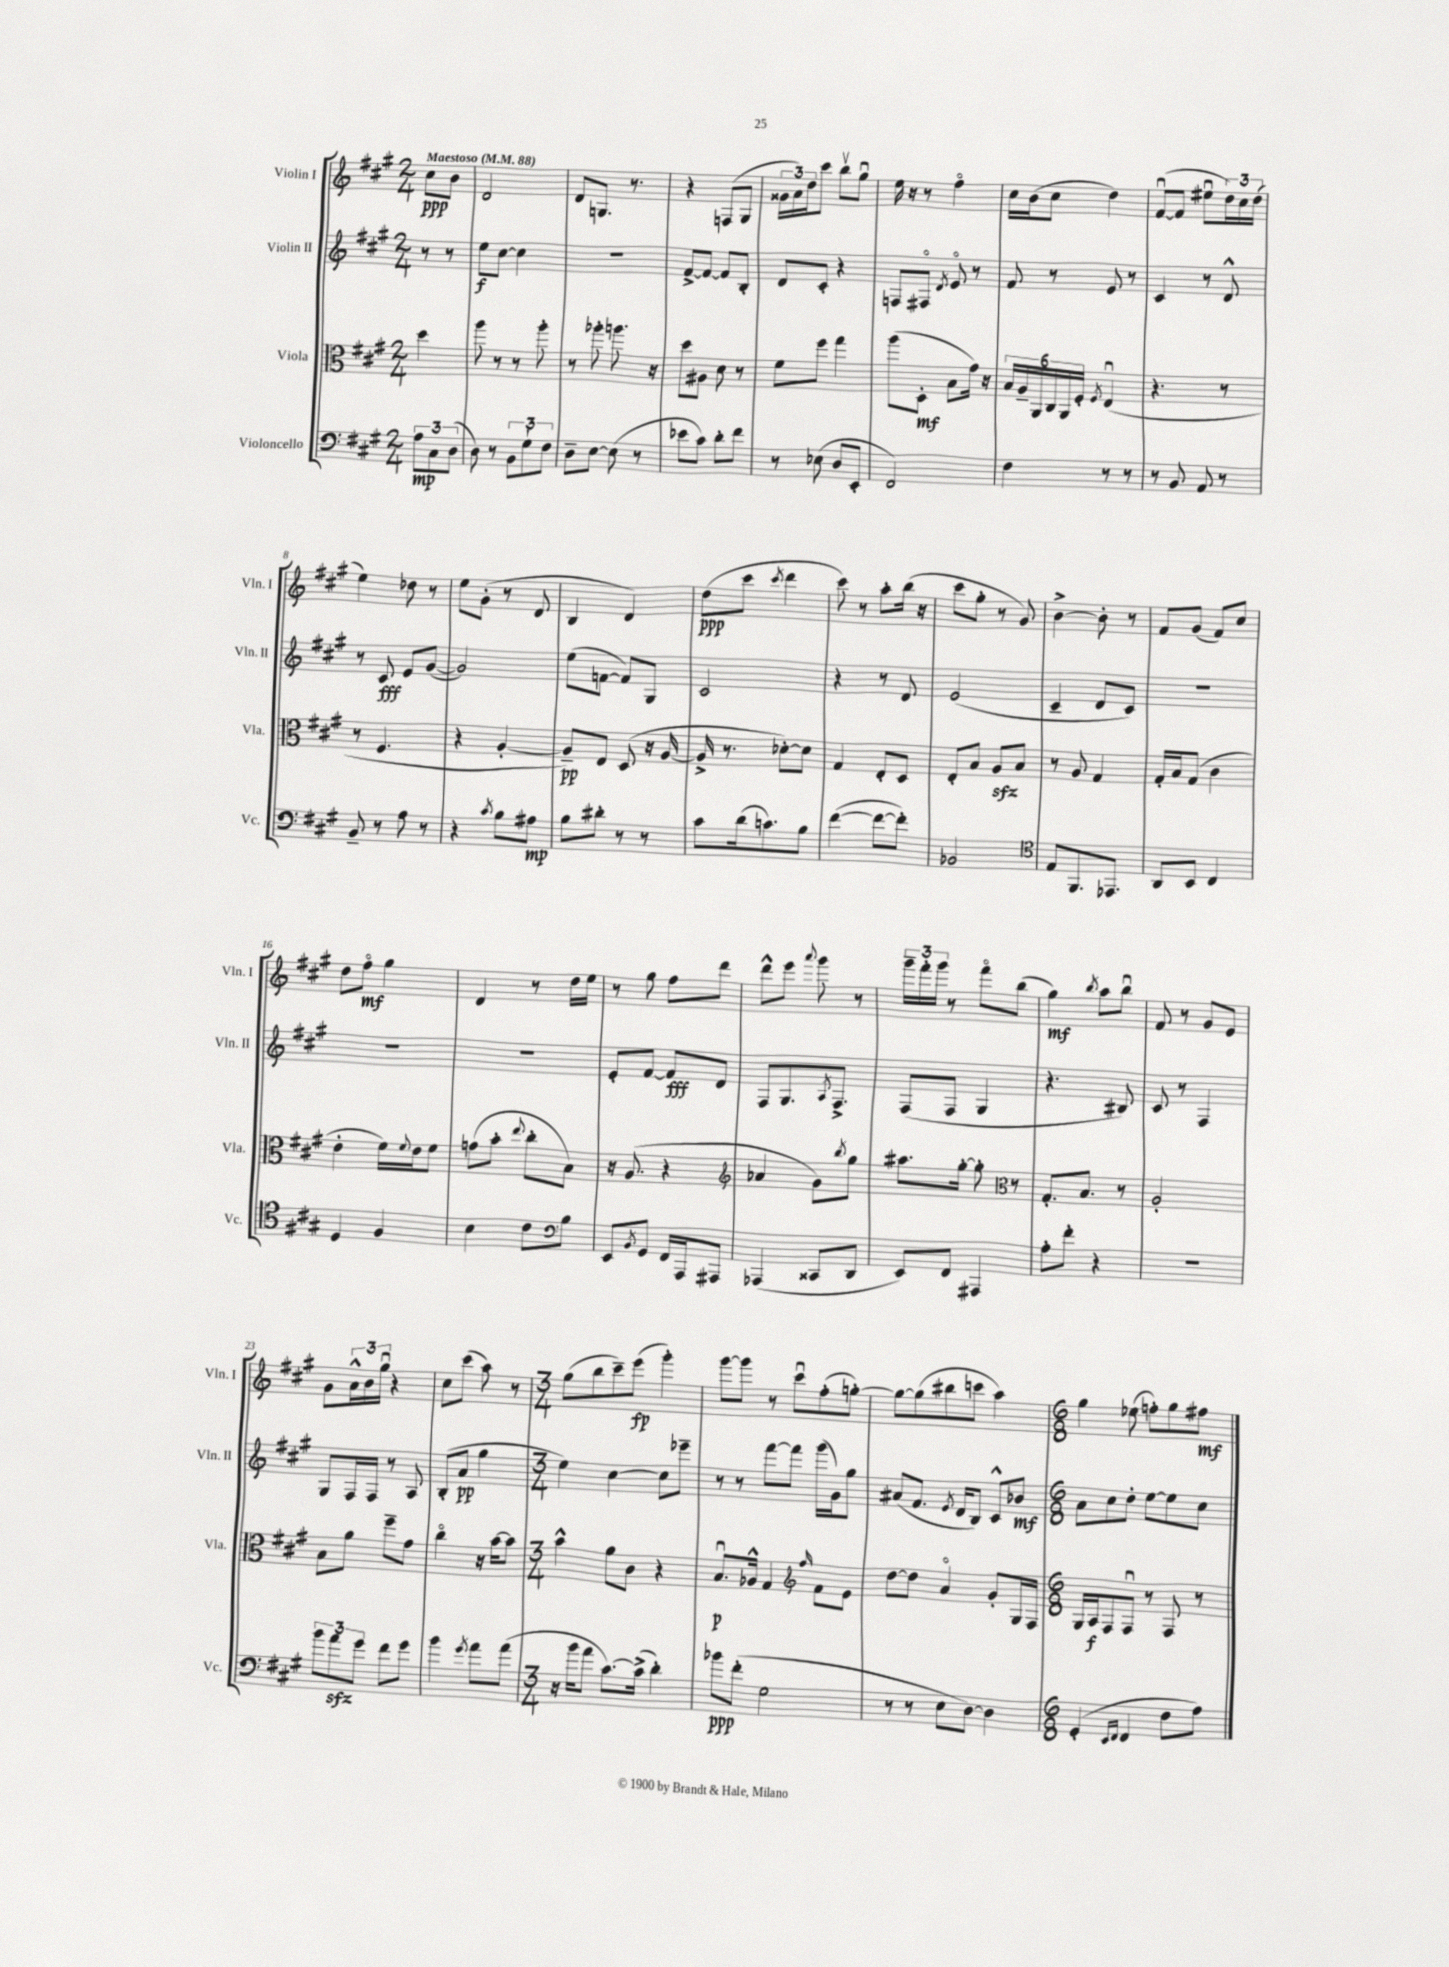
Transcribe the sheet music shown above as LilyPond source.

<<
\new StaffGroup <<
\new Staff = "s0" \with { instrumentName = "Violin I" shortInstrumentName = "Vln. I" } {
    \clef treble \key a \major \numericTimeSignature \time 2/4 \partial 4 \tempo "Maestoso" 4 = 88
    cis''8\ppp b'8 |
    d'2 |
    d'8 g8. r8. |
    r4 f8( gis8 |
    \tuplet 3/2 { gisis'16 a'16) d''16 } cis'''8 b''8\upbow gis''8\downbow |
    e''16 r16 r8 fis''4\flageolet |
    cis''16 b'16( cis''8 d''4) |
    fis'8~\downbow( fis'8 eis''8\downbow \tuplet 3/2 { d''16) cis''16 d''16( } |
    e''4) des''8 r8 |
    e''8 gis'8-.( r8 d'8 |
    b4 d'4) |
    d''8\ppp( cis'''8 \acciaccatura { cis'''8 } d'''4 |
    cis'''8) r8 a''8-. b''16( r16 |
    cis'''8 gis''8-. r8 gis'8) |
    b'4~-> b'8-. r8 |
    fis'8 gis'8( fis'8) cis''8 |
    d''8 fis''8\flageolet\mf gis''4 |
    d'4 r8 d''16 e''16 |
    r8 gis''8 fis''8 d'''8 |
    d'''8-^ e'''8 \appoggiatura { a'''8 } gis'''8 r8 |
    \tuplet 3/2 { gis'''16-- fis'''16-. gis'''16 } r8 fis'''8\flageolet b''8( |
    gis''4\mf) \acciaccatura { b''8 } a''8 b''8\downbow |
    fis'8 r8 gis'8 e'8 |
    gis'8 \tuplet 3/2 { a'16-^ b'16 gis''16\downbow } r4 |
    cis''8 cis'''8( a''8) r8 |
    \numericTimeSignature \time 3/4 gis''8( b''8 cis'''8--) e'''8\fp( gis'''4-.) |
    gis'''8~ gis'''8 r8 cis'''8\downbow fis''8-.( g''8~-.) |
    g''8~ g''8( bis''8 c'''8 a''4) |
    \numericTimeSignature \time 6/8 gis''4 ees''8( f''8-.) gis''8 fis''8\mf \bar "|." |
}
\new Staff = "s1" \with { instrumentName = "Violin II" shortInstrumentName = "Vln. II" } {
    \clef treble \key a \major \numericTimeSignature \time 2/4 \partial 4
    r8 r8 |
    e''8\f cis''8~ cis''4 |
    R2 |
    fis'8~-> fis'8~ fis'8 b8-. |
    d'8 cis'8-. r4 |
    f8 fis8\flageolet \acciaccatura { d'8 } e'8\flageolet r8 |
    fis'8 r8 e'8 r8 |
    cis'4 r8 d'8-^ |
    r8 cis'8\fff e'8 gis'8~( |
    gis'2) |
    e''8( f'8~ f'8) gis8 |
    cis'2 |
    r4 r8 d'8 |
    e'2( |
    cis'4-- d'8 cis'8) |
    R2 |
    R2 |
    R2 |
    e'8-. fis'8~ fis'8\fff d'8 |
    fis8 gis8. \acciaccatura { a8 } fis8.-> |
    fis8( fis8 gis4 |
    r4. bis8) |
    cis'8 r8 fis4 |
    gis8 fis16 fis16 r8 a8 |
    b8-.( a'8\pp gis''4 |
    \numericTimeSignature \time 3/4 e''4) cis''4~ cis''8 ees'''8-- |
    r8 r8 fis'''8~ fis'''8 gis'''16( gis'16) gis''8 |
    ais'8( fis'8. \acciaccatura { e'8 } d'16 b8) cis'8-^ bes'8\mf |
    \numericTimeSignature \time 6/8 a'8 cis''8 d''8-. e''8~ e''8 cis''8 \bar "|." |
}
\new Staff = "s2" \with { instrumentName = "Viola" shortInstrumentName = "Vla." } {
    \clef alto \key a \major \numericTimeSignature \time 2/4 \partial 4
    d''4 |
    a''8 r8 r8 a''8-. |
    r8 aes''8-. a''8. r16 |
    d''8 ais8 d'8 r8 |
    fis'8 fis''8 gis''4 |
    a''8( d8-.\mf b8 gis'16) r16 |
    \tuplet 6/4 { b16 a16-- a,16 cis16 a,16 fis16-. } \acciaccatura { fis8 } e4\downbow( |
    r4. r8 |
    r8 fis4. |
    r4 a4~-. |
    a8--\pp) e8 d8( r16 a16~ |
    a16-> r8. des'8~-.) des'8 |
    gis4 e8-. d8 |
    e8-. b8 a8\sfz b8 |
    r8 a8 gis4 |
    gis16-. b16 gis8( cis'4 |
    e'4-. fis'16) \appoggiatura { fis'8 } e'16 fis'8 |
    g'8( b'8-. \appoggiatura { e''8 } cis''8-. b8) |
    r16 a8.( r4 |
    \clef treble aes'4 gis'8) \acciaccatura { b''8 } gis''8 |
    ais''8. gis''16~-. gis''8-. r8 |
    \clef alto gis8.-. b8. r8 |
    a2-. |
    b8 a'8 fis''8-- gis'8 |
    cis''4\flageolet r16 b'16~ b'8 |
    \numericTimeSignature \time 3/4 b'4-^ a'8 cis'8 r4 |
    b8.\downbow\p aes16-^ gis4 \grace { gis'16 } fis'8 e'8 |
    \clef treble d''8~ d''8 a'4\flageolet gis'8-. gis16 fis16 |
    \numericTimeSignature \time 6/8 gis16 a16\f fis8 fis8\downbow r8 fis8 r8 \bar "|." |
}
\new Staff = "s3" \with { instrumentName = "Violoncello" shortInstrumentName = "Vc." } {
    \clef bass \key a \major \numericTimeSignature \time 2/4 \partial 4
    \tuplet 3/2 { a8\mp cis8 d8( } |
    d8) r8 \tuplet 3/2 { b,8 gis8-! fis8 } |
    d8-- e8~ e8( r8 |
    ees'8 cis'8) d'8-. fis'8 |
    r8 ees8( d8 e,8-. |
    fis,2) |
    fis4 r8 r8 |
    r8 b,8 a,8 r8 |
    b,8-- r8 a8 r8 |
    r4 \acciaccatura { cis'8 } b8 ais8\mp |
    b8 dis'8-. r8 r8 |
    cis'8 d'16( c'8.) b8 |
    fis'4~( fis'8~ fis'8-.) |
    bes,2 |
    \clef tenor e8 fis,8. ees,8. |
    a,8 b,8 cis4 |
    d4 fis4 |
    b4 cis'8 b8 |
    \clef bass e,8 \acciaccatura { b,8 } gis,8 fis,16 a,,16 ais,,8 |
    aes,,4( cisis,8 d,8 |
    e,8) fis,8 ais,,4 |
    a8-. fis'8-. r4 |
    R2 |
    \tuplet 3/2 { b'8 a'8\sfz gis'8 } fis'8 gis'8 |
    b'4 \acciaccatura { gis'8 } a'8 a'8( |
    \numericTimeSignature \time 3/4 r16 b'16 a'8 cis'8.~) cis'16->( d'4-.) |
    bes'8\ppp fis'8-.( gis2 |
    r8 r8 e8 d8~) d4 |
    \numericTimeSignature \time 6/8 gis,4-.( \grace { e,16 fis,16 } fis,4 fis8 a8) \bar "|." |
}
>>
>>
